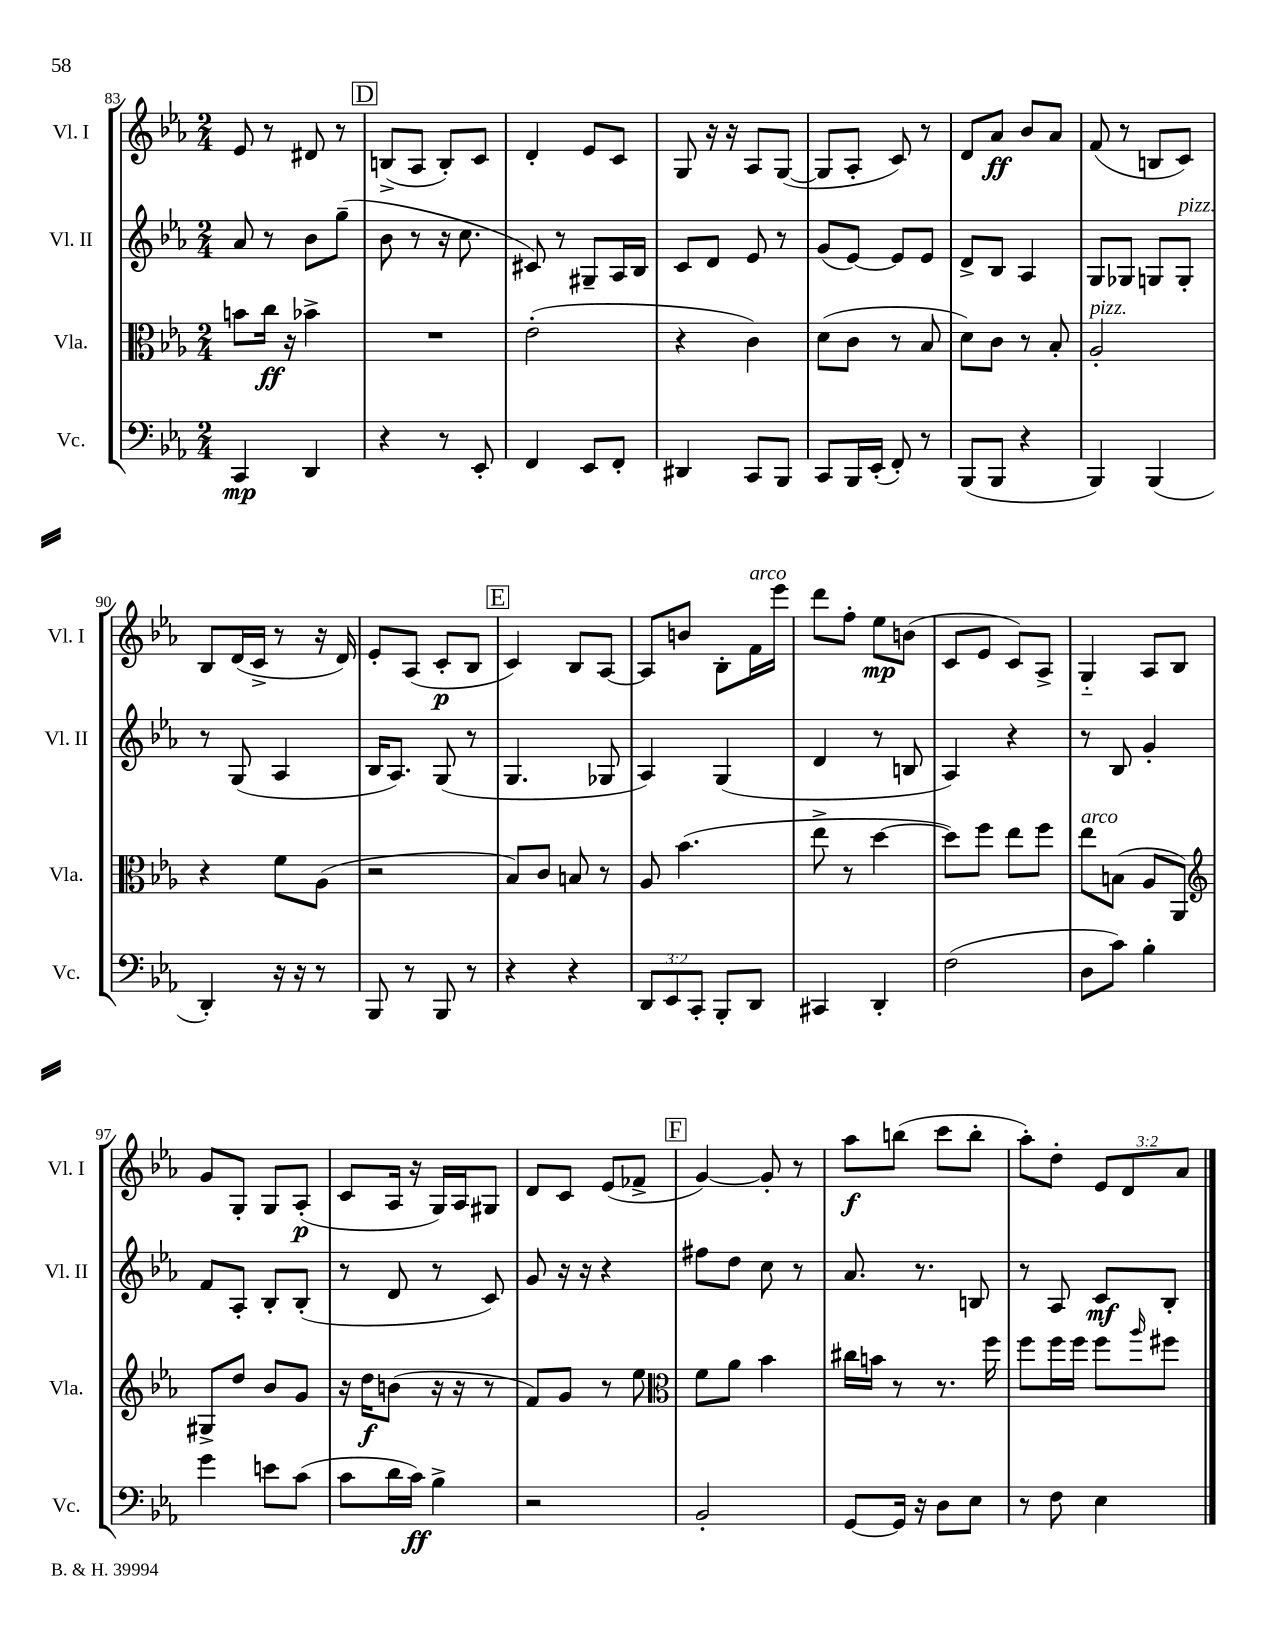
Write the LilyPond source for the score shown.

<<
\new StaffGroup <<
\new Staff = "s0" \with { instrumentName = "Vl. I" shortInstrumentName = "Vl. I" } {
    \clef treble \key ees \major \numericTimeSignature \time 2/4 \override Staff.TupletNumber.text = #tuplet-number::calc-fraction-text
    ees'8 r8 dis'8 r8 |
    \mark \markup { \box "D" } b8->( aes8 b8-.) c'8 |
    d'4-. ees'8 c'8 |
    g8 r16 r16 aes8 g8~( |
    g8 aes8-. c'8) r8 |
    d'8 aes'8\ff bes'8 aes'8 |
    f'8( r8 b8 c'8) |
    bes8 d'16( c'16-> r8 r16 d'16) |
    ees'8-. aes8( c'8-.\p bes8 |
    \mark \markup { \box "E" } c'4) bes8 aes8~ |
    aes8 b'8 bes8-. f'16^\markup { \italic "arco" } ees'''16 |
    d'''8 f''8-. ees''8\mp b'8( |
    c'8 ees'8 c'8) aes8-> |
    g4-_ aes8 bes8 |
    g'8 g8-. g8 aes8-.\p( |
    c'8 aes16 r16 g16) aes16 gis8 |
    d'8 c'8 ees'8( fes'8-> |
    \mark \markup { \box "F" } g'4~) g'8-. r8 |
    aes''8\f b''8( c'''8 b''8-. |
    aes''8-.) d''8-. \tuplet 3/2 { ees'8 d'8 aes'8 } \bar "|." |
}
\new Staff = "s1" \with { instrumentName = "Vl. II" shortInstrumentName = "Vl. II" } {
    \clef treble \key ees \major \numericTimeSignature \time 2/4
    aes'8 r8 bes'8 g''8--( |
    \mark \markup { \box "D" } bes'8 r8 r16 c''8. |
    cis'8) r8 gis8-- aes16 bes16 |
    c'8 d'8 ees'8 r8 |
    g'8( ees'8~) ees'8 ees'8 |
    d'8-> bes8 aes4 |
    g8 ges8 g8 g8-.^\markup { \italic "pizz." } |
    r8 g8( aes4 |
    bes16 aes8.) g8( r8 |
    \mark \markup { \box "E" } g4. ges8 |
    aes4) g4( |
    d'4 r8 b8 |
    aes4) r4 |
    r8 bes8 g'4-. |
    f'8 aes8-. bes8-. bes8-.( |
    r8 d'8 r8 c'8) |
    g'8 r16 r16 r4 |
    \mark \markup { \box "F" } fis''8 d''8 c''8 r8 |
    aes'8. r8. b8 |
    r8 aes8 c'8\mf bes8-. \bar "|." |
}
\new Staff = "s2" \with { instrumentName = "Vla." shortInstrumentName = "Vla." } {
    \clef alto \key ees \major \numericTimeSignature \time 2/4
    b'8 c''16\ff r16 bes'4-> |
    \mark \markup { \box "D" } R2 |
    ees'2-.( |
    r4 c'4) |
    d'8( c'8 r8 bes8 |
    d'8) c'8 r8 bes8-. |
    aes2-.^\markup { \italic "pizz." } |
    r4 f'8 aes8( |
    r2 |
    \mark \markup { \box "E" } bes8) c'8 b8 r8 |
    aes8 bes'4.( |
    ees''8-> r8 d''4~ |
    d''8) f''8 ees''8 f''8 |
    ees''8^\markup { \italic "arco" } b8( aes8 aes,8) |
    \clef treble gis8-> d''8 bes'8 g'8 |
    r16 d''16\f b'8( r16 r16 r8 |
    f'8) g'8 r8 ees''8 |
    \mark \markup { \box "F" } \clef alto f'8 aes'8 bes'4 |
    cis''16 b'16 r8 r8. f''16 |
    f''8 f''16 f''16 f''8 \grace { aes''16 } fis''8 \bar "|." |
}
\new Staff = "s3" \with { instrumentName = "Vc." shortInstrumentName = "Vc." } {
    \clef bass \key ees \major \numericTimeSignature \time 2/4 \override Staff.TupletNumber.text = #tuplet-number::calc-fraction-text
    c,4\mp d,4 |
    \mark \markup { \box "D" } r4 r8 ees,8-. |
    f,4 ees,8 f,8-. |
    dis,4 c,8 bes,,8 |
    c,8 bes,,16 ees,16-.( f,8-.) r8 |
    bes,,8( bes,,8 r4 |
    bes,,4) bes,,4( |
    d,4-.) r16 r16 r8 |
    bes,,8 r8 bes,,8 r8 |
    \mark \markup { \box "E" } r4 r4 |
    \tuplet 3/2 { d,8 ees,8 c,8-. } bes,,8-. d,8 |
    cis,4 d,4-. |
    f2( |
    d8 c'8) bes4-. |
    g'4 e'8 c'8( |
    c'8 d'16 c'16\ff) bes4-> |
    r2 |
    \mark \markup { \box "F" } bes,2-. |
    g,8~ g,16 r16 d8 ees8 |
    r8 f8 ees4 \bar "|." |
}
>>
>>
\layout { \context { \Score currentBarNumber = #83 } }
